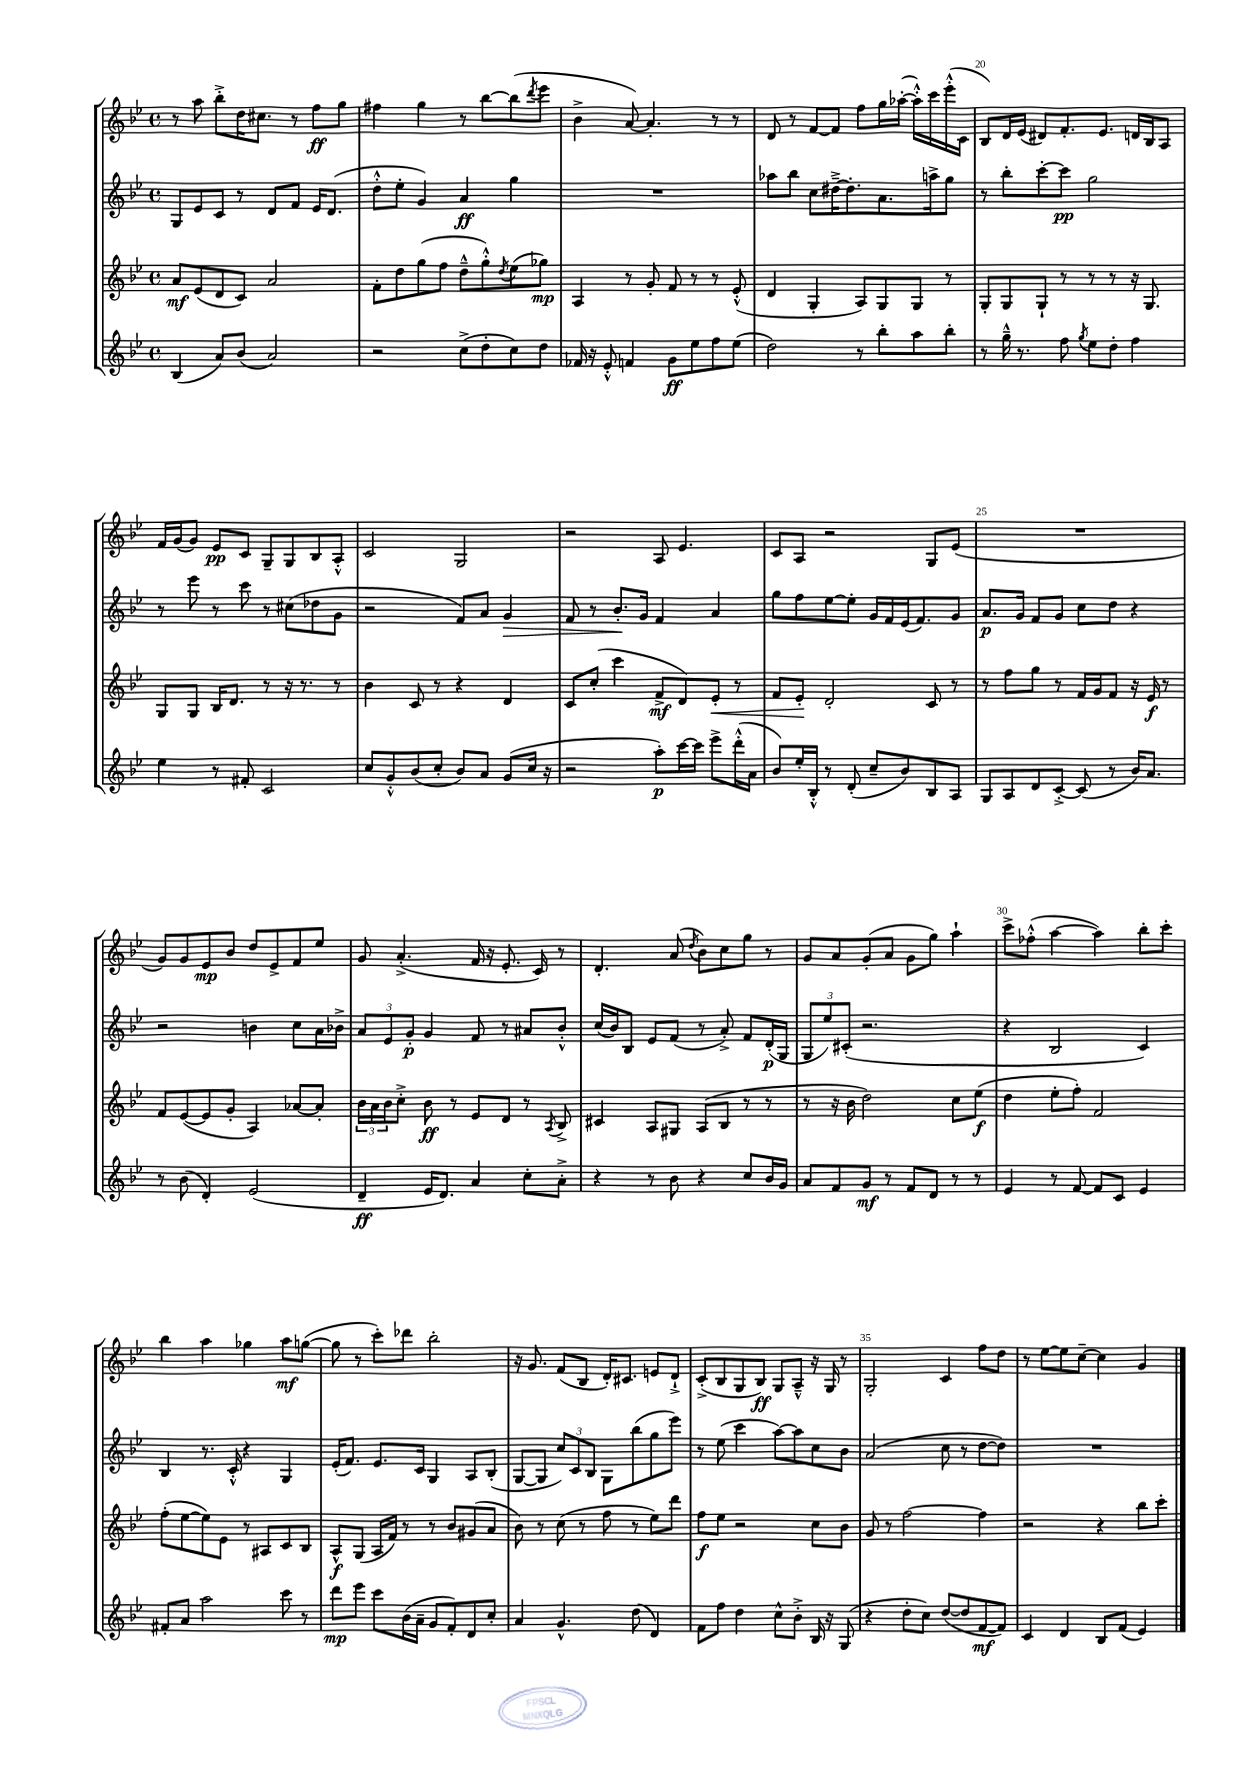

**kern	**dynam	**kern	**dynam	**kern	**dynam	**kern	**dynam
*part4	*part4	*part3	*part3	*part2	*part2	*part1	*part1
*staff4	*staff4	*staff3	*staff3	*staff2	*staff2	*staff1	*staff1
*clefG2	*	*clefG2	*	*clefG2	*	*clefG2	*
*k[b-e-]	*	*k[b-e-]	*	*k[b-e-]	*	*k[b-e-]	*
*M4/4	*	*M4/4	*	*M4/4	*	*M4/4	*
*met(c)	*	*met(c)	*	*met(c)	*	*met(c)	*
=16	=16	=16	=16	=16	=16	=16	=16
(4B-/	.	8a/L	mf	8G/L	.	8r	.
.	.	(8e-/	.	8e-/	.	8aa\	.
8a/L)	.	8d/	.	8c/J	.	8bb-'^\L	.
(8b-/J	.	8c/J)	.	8r	.	16dd\K	.
.	.	.	.	.	.	8.cc#X\J	.
2a/)	.	2a/	.	8d/L	.	.	.
.	.	.	.	8f/J	.	8r	.
.	.	.	.	16e-/KL	.	8ff\L	ff
.	.	.	.	(8.d/J	.	.	.
.	.	.	.	.	.	8gg\J	.
=17	=17	=17	=17	=17	=17	=17	=17
2r	.	8f'\L	.	8dd'^^\L	.	4ff#X\	.
.	.	8dd\	.	8ee-'\J	.	.	.
.	.	(8gg\	.	4g/)	.	4gg\	.
.	.	8ff\J	.	.	.	.	.
(8cc^\L	.	8dd~^^\L	.	4a/	ff	8r	.
8dd'\	.	8gg'^^\)	.	.	.	[8bb-\L	.
.	.	8qdd/	.	.	.	.	.
8cc\)	.	(8ee-\	.	4gg\	.	(8bb-\]	.
.	.	.	.	.	.	8qddd/	.
8dd\J	.	8gg-X\J)	mp	.	.	8eee-\J	.
=18	=18	=18	=18	=18	=18	=18	=18
16f-X/	.	4A/	.	1r	.	4b-^\	.
16r	.	.	.	.	.	.	.
8e-'^^/	.	.	.	.	.	.	.
4fn/	.	8r	.	.	.	[8a/)	.
.	.	8g'/	.	.	.	4.a'/]	.
8g\L	ff	8f/	.	.	.	.	.
8ee-\	.	8r	.	.	.	.	.
8ff\	.	8r	.	.	.	8r	.
(8ee-\J	.	(8e-'^^/	.	.	.	8r	.
=19	=19	=19	=19	=19	=19	=19	=19
2dd\)	.	4d/	.	8aa-X\L	.	8d/	.
.	.	.	.	8bb-\J	.	8r	.
.	.	4G'/	.	8cc\L	.	[8f/L	.
.	.	.	.	[16dd#X~^\K	.	8f/J]	.
.	.	.	.	8.dd#'\]	.	.	.
8r	.	8A/L)	.	.	.	8ff\L	.
8bb-'\L	.	8G/	.	8.a\	.	16gg\L	.
.	.	.	.	.	.	([16aa-X'\JJ	.
8aa\	.	8G/J	.	.	.	16aa-'^^\LL])	.
.	.	.	.	16aan^\k	.	16ccc\	.
8bb-'\J	.	8r	.	8gg\J	.	(16eee-'^^\	.
.	.	.	.	.	.	16c\JJ	.
=20	=20	=20	=20	=20	=20	=20	=20
8r	.	8G'/L	.	8r	.	8B-/L)	.
16gg~^^\	.	8G/	.	8bb-'\L	.	16d/L	.
8.r	.	.	.	.	.	(16e-/JJ	.
.	.	8G`/J	.	[8ccc'\	.	8d#X/L)	.
8ff\	.	8r	.	8ccc\J]	pp	8.f'/	.
8qgg/	.	.	.	.	.	.	.
8ee-\L	.	8r	.	2gg\	.	.	.
.	.	.	.	.	.	8.e-/J	.
8dd'\J	.	8r	.	.	.	.	.
4ff\	.	16r	.	.	.	16dn/LL	.
.	.	8.G/	.	.	.	16B-/J	.
.	.	.	.	.	.	8A/J	.
!!LO:LB:g=z
=21	=21	=21	=21	=21	=21	=21	=21
4ee-\	.	8G/L	.	8r	.	16f/LL	.
.	.	.	.	.	.	(16g/J	.
.	.	8G/J	.	8eee-\	.	8g/J)	.
8r	.	16B-/KL	.	8r	.	8e-/L	pp
.	.	8.d/J	.	.	.	.	.
8f#X'/	.	.	.	8ccc\	.	8c/J	.
2c/	.	8r	.	8r	.	8G~/L	.
.	.	16r	.	(8cc#X\L	.	8G/	.
.	.	8.r	.	.	.	.	.
.	.	.	.	8dd-X\	.	8B-/	.
.	.	8r	.	8g\J	.	8A'^^/J	.
=22	=22	=22	=22	=22	=22	=22	=22
8cc/L	.	4b-\	.	2r	.	2c/	.
8g'^^/	.	.	.	.	.	.	.
(8b-/	.	8c/	.	.	.	.	.
8cc'/J	.	8r	.	.	.	.	.
8b-/L)	.	4r	.	8f/L)	.	2G/	.
8a/J	.	.	.	8a/J	.	.	.
!	!	!	!	!	!LO:HP:b	!	!
(8g/L	.	4d/	.	4g/	>	.	.
16cc/Jk	.	.	.	.	.	.	.
16r	.	.	.	.	.	.	.
=23	=23	=23	=23	=23	=23	=23	=23
2r	.	8c/L	.	8f/	.	2r	.
.	.	(8cc'/J	.	8r	.	.	.
.	.	4ccc\	.	8.b-'/L	.	.	.
.	.	.	.	16g/Jk	]	.	.
8aa'\L)	p	8f^/L	mf	4f/	.	8A/	.
[16ccc\L	.	8d/)	.	.	.	4.e-/	.
16ccc\JJ]	.	.	.	.	.	.	.
!	!	!	!LO:HP:b	!	!	!	!
8eee-^\L	.	8e-'/J	<	4a/	.	.	.
(16ddd'^^\L	.	8r	.	.	.	.	.
16a\JJ	.	.	.	.	.	.	.
=24	=24	=24	=24	=24	=24	=24	=24
8b-/L)	.	8f/L	.	8gg\L	.	8c/L	.
16ee-'/L	.	8e-'/J	.	8ff\	.	8A/J	.
16B-'^^/JJ	.	.	.	.	.	.	.
8r	.	2d'/	[	[8ee-\	.	2r	.
(8d'/	.	.	.	8ee-'\J]	.	.	.
8cc~/L	.	.	.	16g/LL	.	.	.
.	.	.	.	16f/	.	.	.
8b-/)	.	.	.	(16e-/J	.	.	.
.	.	.	.	8.f/)	.	.	.
8B-/	.	8c/	.	.	.	8G/L	.
8A/J	.	8r	.	8g/J	.	(8e-/J	.
=25	=25	=25	=25	=25	=25	=25	=25
8G/L	.	8r	.	8.a/L	p	1r	.
8A/	.	8ff\L	.	.	.	.	.
.	.	.	.	16g/Jk	.	.	.
8d/	.	8gg\J	.	8f/L	.	.	.
[8c'^/J	.	8r	.	8g/J	.	.	.
(8c/]	.	16f/LL	.	8cc\L	.	.	.
.	.	16g/J	.	.	.	.	.
8r	.	8f/J	.	8dd\J	.	.	.
16b-/KL)	.	16r	.	4r	.	.	.
8.a/J	.	16e-/	f	.	.	.	.
.	.	8r	.	.	.	.	.
!!LO:LB:g=z
=26	=26	=26	=26	=26	=26	=26	=26
8r	.	8f/L	.	2r	.	8g/L)	.
(8b-\	.	([8e-/	.	.	.	8g/	.
4d'/)	.	8e-/]	.	.	.	8e-/	mp
.	.	8g'/J	.	.	.	8b-/J	.
(2e-/	.	4A/)	.	4bn\	.	8dd/L	.
.	.	.	.	.	.	8e-^/	.
.	.	[8a-X/L	.	8cc\L	.	8f/	.
.	.	8a-'/J]	.	16a\L	.	8ee-/J	.
.	.	.	.	16b-X^\JJ	.	.	.
=27	=27	=27	=27	=27	=27	=27	=27
4d~/	ff	24b-\LL	.	12a/L	.	8g/	.
.	.	24a\	.	.	.	.	.
.	.	24b-\J	.	12e-/	.	.	.
.	.	8cc'^\J	.	.	.	(4.a'^/	.
.	.	.	.	12g'/J	p	.	.
16e-/KL	.	8b-\	ff	4g/	.	.	.
8.d/J)	.	.	.	.	.	.	.
.	.	8r	.	.	.	.	.
4a/	.	8e-/L	.	8f/	.	16f/	.
.	.	.	.	.	.	16r	.
.	.	8d/J	.	8r	.	8.e-'/	.
8cc'\L	.	8r	.	8a#X/L	.	.	.
.	.	.	.	.	.	16c/)	.
.	.	8qA/	.	.	.	.	.
8a'^\J	.	8B-^/	.	8b-'^^/J	.	8r	.
=28	=28	=28	=28	=28	=28	=28	=28
4r	.	4c#X/	.	(16cc/LL	.	4.d'/	.
.	.	.	.	16b-/J)	.	.	.
.	.	.	.	8B-/J	.	.	.
8r	.	8A/L	.	8e-/L	.	.	.
8b-\	.	8G#X/J	.	(8f/J	.	(8a/	.
.	.	.	.	.	.	8qdd/	.
4r	.	(8A/L	.	8r	.	8b-\L)	.
.	.	8B-/J	.	8a'^/)	.	8cc\	.
8cc/L	.	8r	.	8f/L	.	8gg\J	.
16b-/L	.	8r	.	(16d'/L	p	8r	.
16g/JJ	.	.	.	16G/JJ	.	.	.
=29	=29	=29	=29	=29	=29	=29	=29
8a/L	.	8r	.	12G/L	.	8g/L	.
.	.	.	.	12ee-/)	.	.	.
8f/	.	16r	.	.	.	8a/	.
.	.	.	.	(12c#X'/J	.	.	.
.	.	16b-\	.	.	.	.	.
8g/J	mf	2dd\)	.	2.r	.	(8g'/	.
8r	.	.	.	.	.	8a/J	.
8f/L	.	.	.	.	.	8g\L	.
8d/J	.	.	.	.	.	8gg\J)	.
8r	.	8cc\L	.	.	.	4aa`\	.
8r	.	(8ee-\J	f	.	.	.	.
=30	=30	=30	=30	=30	=30	=30	=30
4e-/	.	4dd\	.	4r	.	8ccc^\L	.
.	.	.	.	.	.	(8ff-X'^^\J	.
8r	.	8ee-'\L	.	2B-/	.	[4aa\	.
[8f/	.	8ff'\J)	.	.	.	.	.
8f/L]	.	2f/	.	.	.	4aa\])	.
8c/J	.	.	.	.	.	.	.
4e-/	.	.	.	4c/)	.	8bb-'\L	.
.	.	.	.	.	.	8ccc'\J	.
!!LO:LB:g=z
=31	=31	=31	=31	=31	=31	=31	=31
8f#X'/L	.	(8ff'\L	.	4B-/	.	4bb-\	.
8a/J	.	[8ee-\	.	.	.	.	.
2aa\	.	8ee-\])	.	8.r	.	4aa\	.
.	.	8e-\J	.	.	.	.	.
.	.	.	.	16c'^^/	.	.	.
.	.	8r	.	4r	.	4gg-X\	.
.	.	8A#X/L	.	.	.	.	.
8ccc\	.	8c/	.	4G/	.	8aa\L	mf
8r	.	8B-/J	.	.	.	([8ggn\J	.
=32	=32	=32	=32	=32	=32	=32	=32
8ddd\L	mp	8A^^/L	f	(16e-'/KL	.	8gg\]	.
.	.	.	.	8.f/J)	.	.	.
8eee-\J	.	(8G/J	.	.	.	8r	.
8ccc\L	.	16A/LL	.	8.e-/L	.	8ccc'\L)	.
.	.	16f/JJ)	.	.	.	.	.
(16b-\L	.	8r	.	.	.	8ddd-X\J	.
16a~\JJ	.	.	.	16c/Jk	.	.	.
8g/L	.	8r	.	4G/	.	2bb-'\	.
8f'/)	.	8b-/L	.	.	.	.	.
8d/	.	(8g#X/	.	8A/L	.	.	.
8cc'/J	.	8a/J	.	(8B-'/J	.	.	.
=33	=33	=33	=33	=33	=33	=33	=33
4a/	.	8b-\)	.	[8G/L	.	16r	.
.	.	.	.	.	.	8.g/	.
.	.	8r	.	8G/J]	.	.	.
4.g^^/	.	(8cc\	.	12cc/L)	.	(8f/L	.
.	.	.	.	12c/	.	.	.
.	.	8r	.	.	.	8B-/J	.
.	.	.	.	12B-/J	.	.	.
.	.	8ff\	.	8G\L	.	16d'/KL)	.
.	.	.	.	.	.	8.c#X/J	.
(8dd\	.	8r	.	(8bb-\	.	.	.
4d/)	.	8ee-\L)	.	8gg\	.	8en/L	.
.	.	8ddd\J	.	8eee-\J)	.	8d`^/J	.
=34	=34	=34	=34	=34	=34	=34	=34
8f\L	.	8ff\L	f	8r	.	(8c'^/L	.
8ff\J	.	8ee-\J	.	(8ee-\	.	8B-/	.
4dd\	.	2r	.	4ccc\	.	8G/	.
.	.	.	.	.	.	8B-/J)	ff
8cc^^\L	.	.	.	[8aa\L)	.	8G/L	.
8b-'^\J	.	.	.	8aa\]	.	8A~^^/J	.
16B-/	.	8cc\L	.	8cc\	.	16r	.
16r	.	.	.	.	.	16G/	.
(8G/	.	8b-\J	.	8b-\J	.	8r	.
=35	=35	=35	=35	=35	=35	=35	=35
4r	.	8g/	.	(2a/	.	2G'/	.
.	.	8r	.	.	.	.	.
8dd'\L	.	[2ff\	.	.	.	.	.
8cc\J)	.	.	.	.	.	.	.
([8dd/L	.	.	.	8cc\	.	4c/	.
8dd/]	.	.	.	8r	.	.	.
[8f/	mf	4ff\]	.	[8dd\L	.	8ff\L	.
8f/J])	.	.	.	8dd\J])	.	8dd\J	.
=36	=36	=36	=36	=36	=36	=36	=36
4c/	.	2r	.	1r	.	8r	.
.	.	.	.	.	.	[8ee-\L	.
4d/	.	.	.	.	.	8ee-\]	.
.	.	.	.	.	.	[8cc~\J	.
8B-/L	.	4r	.	.	.	4cc\]	.
(8f/J	.	.	.	.	.	.	.
4e-/)	.	8bb-\L	.	.	.	4g/	.
.	.	8ccc'\J	.	.	.	.	.
==	==	==	==	==	==	==	==
*-	*-	*-	*-	*-	*-	*-	*-
